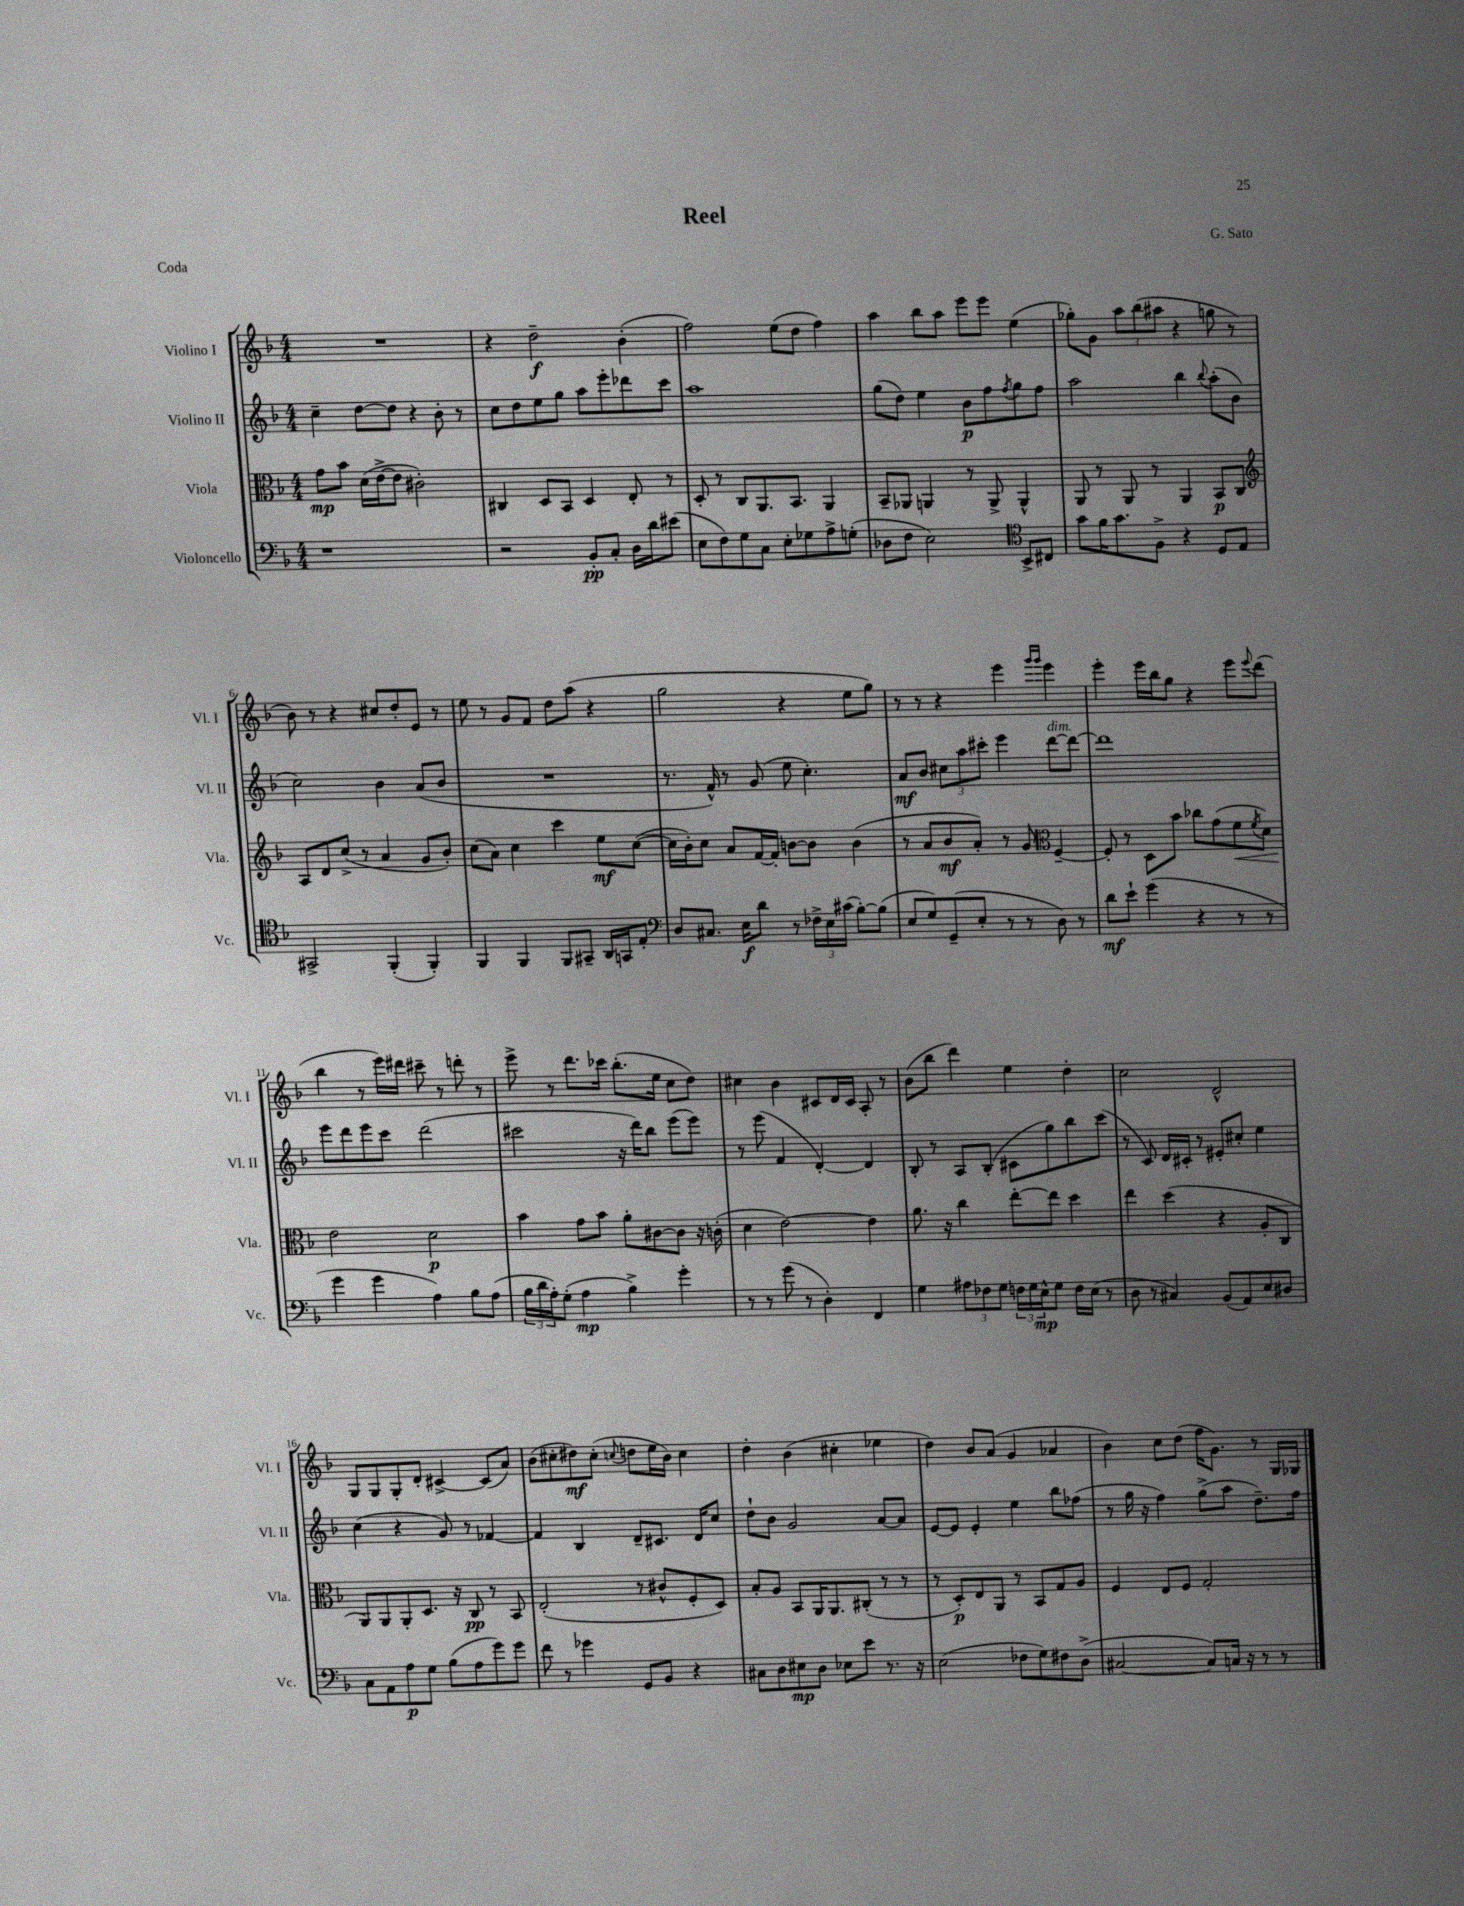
\header { title = "Reel" composer = "G. Sato" piece = "Coda" }
<<
\new StaffGroup <<
\new Staff = "s0" \with { instrumentName = "Violino I" shortInstrumentName = "Vl. I" } {
    \clef treble \key f \major \numericTimeSignature \time 4/4
    R1 |
    r4 d''2--\f bes'4-.( |
    f''2) e''8( d''8 f''4) |
    a''4 bes''8 a''8 e'''8 e'''8 e''4( |
    ges''8-.) g'8 \tuplet 3/2 { a''8 bes''8( ais''8 } r4 g''8 r8 |
    bes'8) r8 r4 cis''8 d''8-. e'8 r8 |
    e''8 r8 g'8 f'8 d''8 a''8( r4 |
    g''2 r4 e''8 g''8) |
    r8 r8 r4 e'''4 \grace { g'''16 g'''16 } e'''4 |
    e'''4-. e'''16 bes''16 g''8 r4 e'''8 \appoggiatura { e'''8 } d'''8( |
    bes''4 r8 e'''16) dis'''16 cis'''8-- r8 d'''8-. r8 |
    e'''8-> r8 d'''8. ces'''16 bes''8.-.( e''16 c''8 d''8) |
    cis''4 bes'4 cis'8 d'16 cis'16 a8-. r8 |
    bes'8( bes''8 d'''4) e''4 d''4-. |
    c''2 d'2-^ |
    g8 g8 g8-. d'8-. cis'4~-> cis'8( a'8) |
    bes'8( cis''8-. dis''8\mf) cis''8-.( \appoggiatura { c''8 } d''8 e''16 bes'16) c''4 |
    d''4-. bes'4( cis''4-. ees''4 |
    d''4) bes'8 a'8( g'4 aes'4 |
    bes'4) c''8 d''8( f''16 g'8.) r8 g16 ges16 \bar "|." |
}
\new Staff = "s1" \with { instrumentName = "Violino II" shortInstrumentName = "Vl. II" } {
    \clef treble \key f \major \numericTimeSignature \time 4/4
    c''4-- d''8~ d''8 r4 bes'8-. r8 |
    c''8 d''8 e''8 g''8 a''8 e'''8-. des'''8 c'''8 |
    a''1 |
    g''8( d''8) e''4 bes'8\p f''8 \acciaccatura { f''8 } g''8 f''8 |
    a''2 bes''4 \appoggiatura { bes''8 } a''8-.( bes'8 |
    c''2) bes'4 a'8( bes'8 |
    R1 |
    r8. f'16-^) r8 g'8( e''8 c''4.-.) |
    a'8\mf bes'8 \tuplet 3/2 { cis''8 a''8 cis'''8-. } e'''4 d'''8~^\markup { \italic "dim." } d'''8~ |
    d'''1 |
    e'''8 d'''8 e'''8 c'''8 d'''2( |
    cis'''2 r16 d'''16) bes''8 e'''8( e'''8) |
    r8 e'''8( f'4 d'4~-.) d'4 |
    bes8-. r8 a8 bes8-.( cis'8 g''8) bes''8 c'''8( |
    r8 c'8) d'16 cis'16-. r8 eis'8-. cis''8-. e''4 |
    c''4( r4 g'8) r8 fes'4~ |
    fes'4 bes4 d'8-- cis'8. d'16 c''8 |
    d''8-! bes'8 g'2 a'8~ a'8 |
    e'8~ e'8 e'4-. e''4 bes''8 fes''8( |
    r8 g''16 r16 f''4) g''8->( a''8 d''8.--) f''16 \bar "|." |
}
\new Staff = "s2" \with { instrumentName = "Viola" shortInstrumentName = "Vla." } {
    \clef alto \key f \major \numericTimeSignature \time 4/4
    g'8\mp bes'8 d'16( e'16~-> e'8 cis'2-.) |
    cis4 d8 bes,8 d4 e8-. r8 |
    d8-. r8 c8 a,8. bes,8. a,4 |
    bes,8-- aes,8 a,4 r8 a,8-> a,4-^ |
    a,8 r8 a,8 r8 a,4 bes,8\p c8 |
    \clef treble a8 d'8 c''8->( r8 a'4 g'8 bes'8-.) |
    c''8( a'8) c''4 c'''4 e''8\mf c''8~( |
    c''16 bes'16-.) c''8 a'8 f'16~ f'16-. b'8~ b'8 b'4( |
    r8 a'8 bes'8\mf a'8-.) r8 g'8 \clef alto f4~-- |
    f8-. r8 d8 bes'8 ces''8 g'8( f'8\< \acciaccatura { f'8 } d'8) |
    e'2\! d'2\p |
    bes'4 g'8 bes'8 a'8-. cis'8~ cis'8 r16 c'16-.( |
    d'4 e'2~) e'4 |
    a'8. r16 c''4 e''8~-. e''8 d''4 |
    e''4 d''4( r4 a8-. c8 |
    a,8) a,8 a,8-. d8. r16 c8\pp r8 bes,8 |
    e2-.( r8 cis'8-^ f8-. d8) |
    bes8-. a8 bes,8 a,16 a,8. cis8-.( r8 r8 |
    r8 d8-.\p) e8 a,8 r8 bes,8 g8 a8 |
    f4 e8 f8 g2-. \bar "|." |
}
\new Staff = "s3" \with { instrumentName = "Violoncello" shortInstrumentName = "Vc." } {
    \clef bass \key f \major \numericTimeSignature \time 4/4
    r1 |
    r2 bes,8-.\pp c8-. d16 d'16 eis'8( |
    e8 f8) g8 c8 e8-. ges8 a8-> g8-.( |
    des8 f8 e2) \clef tenor bes,8-> cis8 |
    g'8 f'16 g'8. f8-> r4 d8 e8 |
    gis,2-> f,4-.( f,4-.) |
    f,4 f,4 f,8 gis,8-- a,16 g,16 e8-. |
    \clef bass d8 cis8. e16\f d'8 r8 \tuplet 3/2 { fes16-> e16 cis'16( } bes8~-.) bes8( |
    e8 g8) g,8--( e8-. r8 r8 d8) r8 |
    d'8\mf e'8-! g'4( r4 r8 r8 |
    g'4 g'4 a4) bes8 a8( |
    \tuplet 3/2 { bes16 d'16 a16-.) } g8-.( a4\mp bes4->) g'4-. |
    r8 r8 g'8( r8 d4-.) f,4 |
    g4 \tuplet 3/2 { ais8 fes8 g8 } \tuplet 3/2 { f16 g16 e16-^\mp } g8 f16 e16( r8 |
    d8 r8 cis4) bes,8( a,8) e8 dis8 |
    c8 a,8 a8\p g8 bes8( a8 g'8) g'8 |
    f'8 r8 ges'4 g,8 bes,8 r4 |
    cis8 d8 eis8\mp d8 ees8 e'8 r8. r16 |
    e2( fes8 g8) fis8 d8->( |
    cis2~ cis8) c16 r16 r8 r8 \bar "|." |
}
>>
>>
